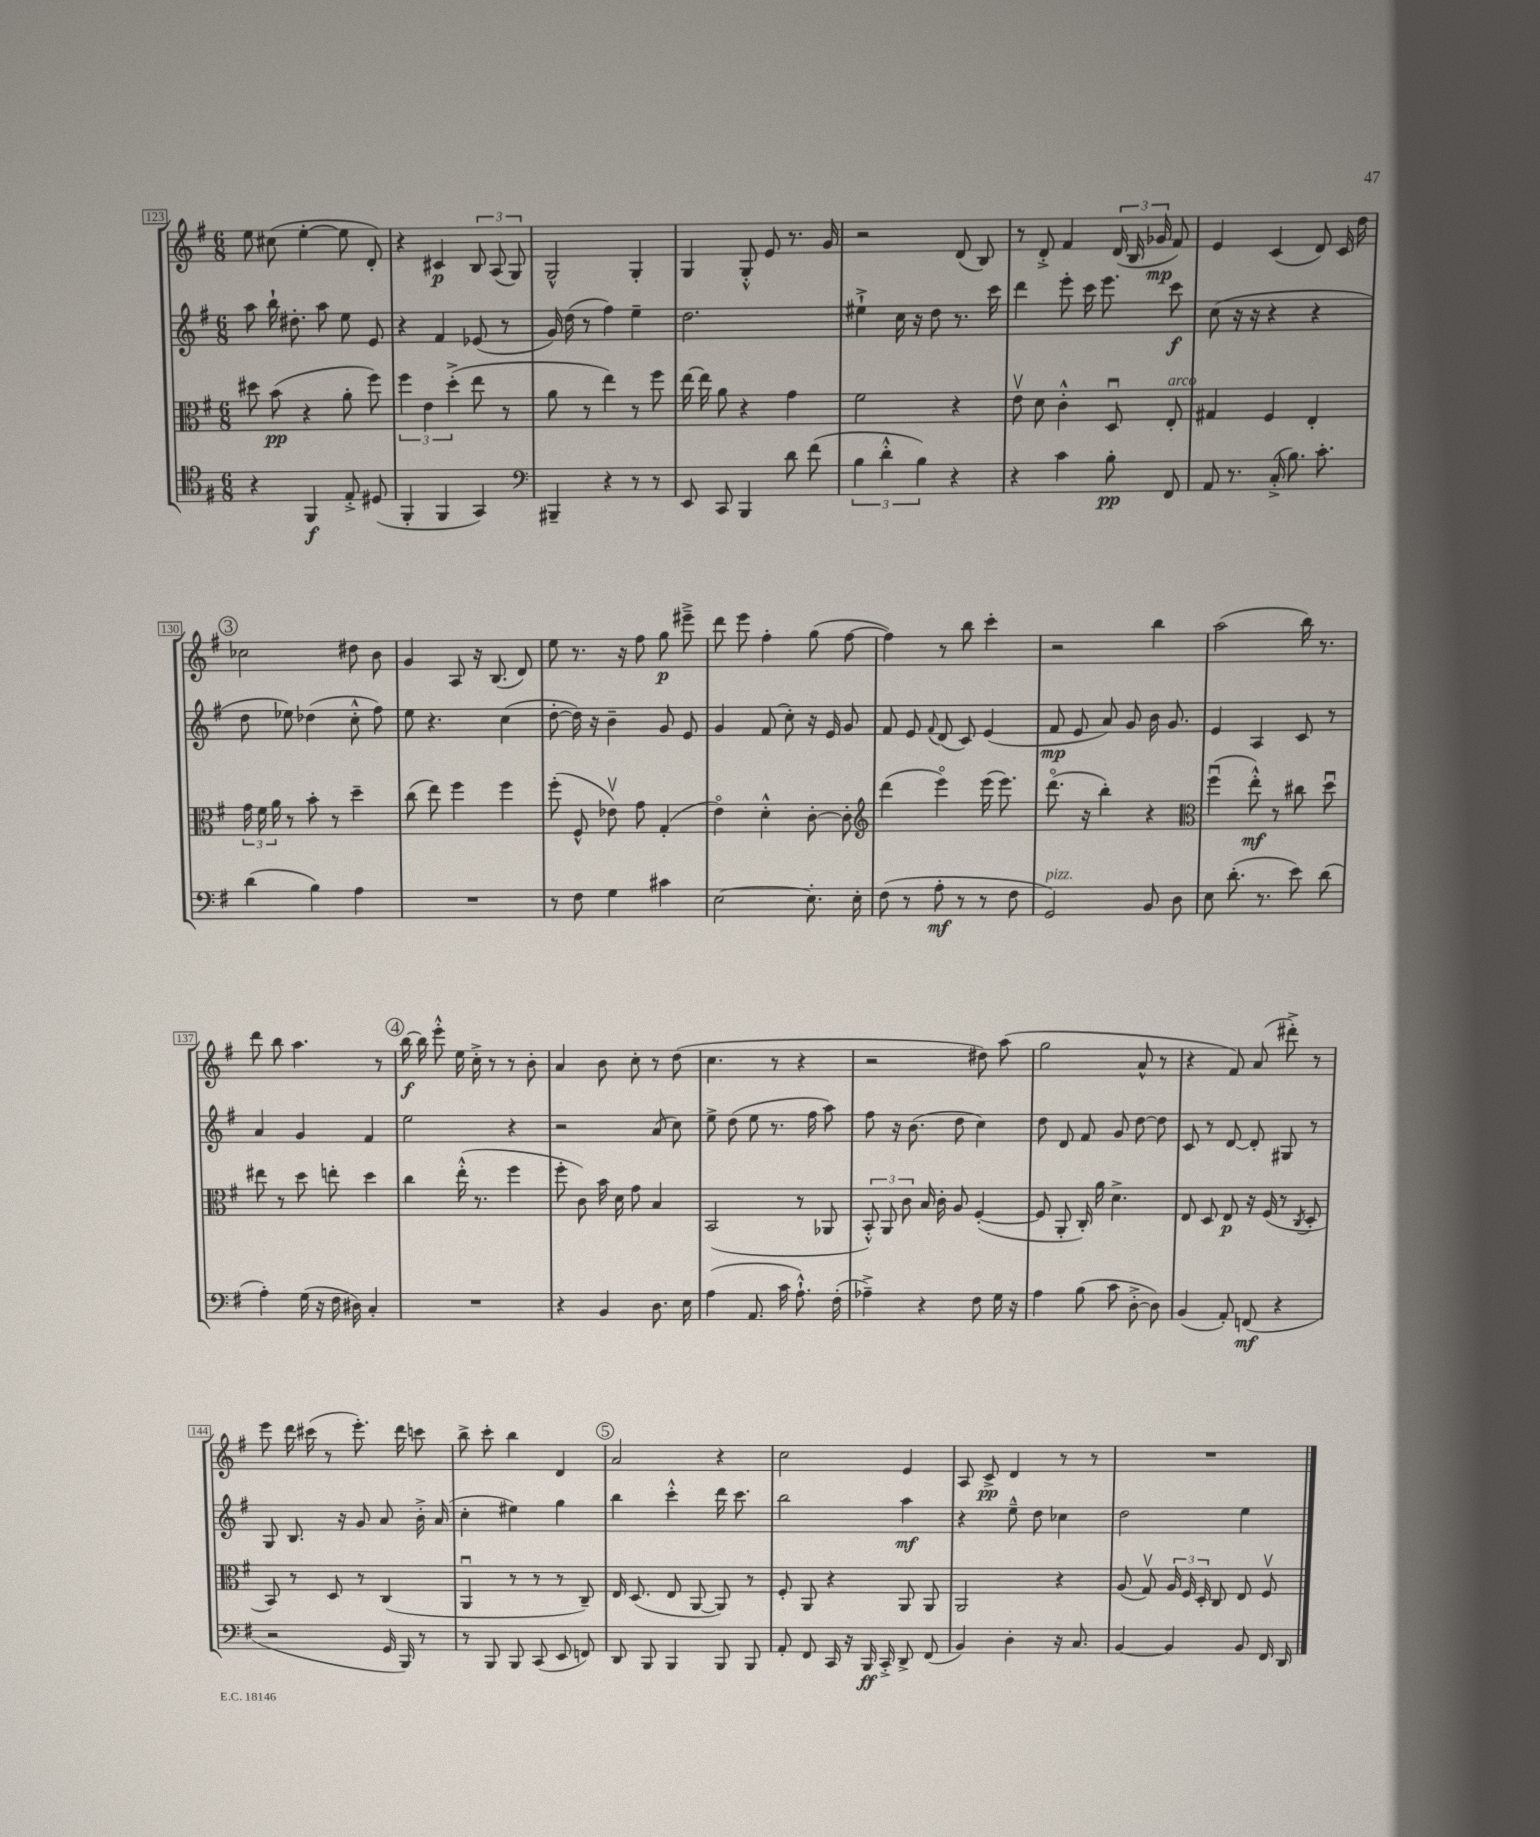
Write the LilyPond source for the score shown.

<<
\new StaffGroup <<
\new Staff = "s0" {
    \clef treble \key g \major \numericTimeSignature \time 6/8
    \autoBeamOff e''8 cis''8( e''4~-. e''8 d'8-.) |
    r4 cis'4\p \tuplet 3/2 { b8 a8( g8) } |
    g2-^ g4-. |
    g4 g8-.-^ e'8 r8. g'16 |
    r2 d'8( b8) |
    r8 d'8-.-> fis'4 \tuplet 3/2 { d'16( b16 ges'16\mp } fis'8) |
    e'4 c'4( d'8) c'16 d''16 |
    \mark \markup { \circle "3" } ces''2 dis''8 b'8 |
    g'4 a8 r16 b8.( d'8) |
    e''8 r8. r16 fis''8 g''8\p eis'''8---> |
    d'''8 e'''8 fis''4-. g''8( fis''8~ |
    fis''4) r8 b''8 c'''4-. |
    r2 b''4 |
    a''2( b''16) r8. |
    d'''8 b''8 a''4. r8 |
    \mark \markup { \circle "4" } b''16~\f b''16 e'''8-.-^ e''16 c''16-.-> r8 r8 b'8-. |
    a'4 b'8 c''8-. r8 d''8( |
    c''4. r8 r4 |
    r2 dis''8) a''8( |
    g''2 a'8-^ r8 |
    r4 fis'8) a'8( dis'''8-.->) r8 |
    e'''8 d'''16 cis'''16( r8 e'''8.-.) d'''16 c'''8 |
    b''8-> c'''8-. b''4 d'4 |
    \mark \markup { \circle "5" } a'2 r4 |
    c''2 e'4 |
    a8 c'8->\pp d'4 r8 r8 |
    R2. \bar "|." |
}
\new Staff = "s1" {
    \clef treble \key g \major \numericTimeSignature \time 6/8
    \autoBeamOff a''8 b''16-! dis''8.-. a''8 e''8 e'8 |
    r4 fis'4 ees'8( r8 |
    g'16) d''16( r8 fis''4) e''4-- |
    d''2. |
    eis''4-!-> c''16 r16 d''8 r8. c'''16 |
    d'''4 e'''8-. c'''16 e'''8. c'''8\f |
    c''8( r16 r16 r4 r4 |
    \mark \markup { \circle "3" } d''8 ees''8) des''4( c''8-.-^ fis''8) |
    e''8 r4. c''4( |
    d''8~-. d''16) r16 b'4-- g'8 e'8 |
    g'4 fis'8( c''8-.) r16 e'16 g'8 |
    fis'8 e'8 \appoggiatura { fis'8 } d'8( c'8) e'4( |
    fis'8\mp e'8 a'8) g'8 b'16 g'8. |
    e'4 a4 c'8 r8 |
    a'4 g'4 fis'4 |
    \mark \markup { \circle "4" } e''2 r4 |
    r2 a'8( c''8) |
    e''8-> d''8( e''8 r8. fis''16 a''8) |
    fis''8 r16 b'8.( d''8 c''4) |
    d''8 d'8 fis'8 g'8 d''8~ d''8 |
    c'8 r8 d'8~ d'8-. gis8 r8 |
    g8 b8. r16 g'8 a'8 b'16-.-> a'16( |
    c''4-. eis''4) g''4 |
    \mark \markup { \circle "5" } b''4 c'''4-.-^ d'''16 c'''8. |
    b''2 a''4\mf |
    r4 e''8---^ d''8 ces''4 |
    d''2 e''4 \bar "|." |
}
\new Staff = "s2" {
    \clef alto \key g \major \numericTimeSignature \time 6/8
    \autoBeamOff dis''8 b'8\pp( r4 a'8-. fis''8) |
    \tuplet 3/2 { fis''4 e'4 d''4-.->( } e''8 r8 |
    a'8 r8 e''4) r8 fis''8 |
    e''16~ e''16 a'8 r4 g'4 |
    fis'2 r4 |
    e'8\upbow d'8 c'4-.-^ d8\downbow e8-.^\markup { \italic "arco" } |
    gis4 fis4 e4-. |
    \mark \markup { \circle "3" } \tuplet 3/2 { g'16 fis'16 a'16 } r8 b'8-. r8 d''4-- |
    c''8( e''8) fis''4 fis''4 |
    fis''8-.( fis8-^ ees'8\upbow) g'8 g4-.( |
    e'4\flageolet) d'4-.-^ c'8~-. c'8-. |
    \clef treble d'''4( e'''4\flageolet) e'''16( e'''8.) |
    d'''8.\flageolet( r16 b''4-.) r4 |
    \clef alto fis''4\downbow( e''8-.-^\mf) r8 cis''8 d''8\downbow |
    eis''8 r8 d''8 e''8-. d''4 |
    \mark \markup { \circle "4" } c''4 e''16-.-^( r8. fis''4 |
    fis''8-. c'8) b'16 d'16 g'8 b4 |
    b,2( r8 aes,8 |
    \tuplet 3/2 { b,8-.-^) a,8 c'8 } b16 c'16-. a8 fis4~-.( |
    fis8 a,8-. c16-.) a'16 d'4.-> |
    e8 d8 e8\p r16 fis16( r8 \acciaccatura { c8 } d8-. |
    b,8) r8 d8 r8 c4( |
    a,4\downbow r8 r8 r8 c8--) |
    \mark \markup { \circle "5" } e16 d8.( e8 a,8~ a,8) r8 |
    fis8-. a,8 r4 a,8 a,8 |
    a,2 r4 |
    a8( g8\upbow) \tuplet 3/2 { a16 fis16 d16-. } c8 e8 fis8\upbow \bar "|." |
}
\new Staff = "s3" {
    \clef tenor \key g \major \numericTimeSignature \time 6/8
    \autoBeamOff r4 fis,4\f e8-.-> dis8( |
    fis,4-. fis,4 g,4) |
    \clef bass bis,,4-- r4 r8 r8 |
    e,8 c,8 b,,4 d'8 fis'8( |
    \tuplet 3/2 { b4 d'4-.-^ b4) } r4 |
    r4 c'4 b8-.\pp fis,8 |
    a,8 r8. c16-.->( b8.) c'8.-. |
    \mark \markup { \circle "3" } d'4( b4) a4 |
    R2. |
    r8 fis8 g4 cis'4 |
    e2~ e8.-. e16-. |
    fis8( r8 a8-.\mf r8 r8 fis8 |
    g,2^\markup { \italic "pizz." }) b,8 d8 |
    e8 d'8.-.( r8. e'8) d'8( |
    a4-.) g16( r16 fis16 dis16) c4-. |
    \mark \markup { \circle "4" } R2. |
    r4 b,4 d8. e16 |
    a4( a,8. c'16 a8.-!-^) fis16-.( |
    aes4--->) r4 fis8 g16 r16 |
    a4 b8( c'8 d8~-.-> d8) |
    b,4( a,8-.) f,8\mf( r4 |
    r2 g,16 b,,16) r8 |
    r8 b,,8 b,,8 c,8( e,8 f,8) |
    \mark \markup { \circle "5" } d,8 b,,8 b,,4 b,,8 b,,8 |
    a,8-. fis,8 c,16 r16 b,,16\ff c,16-.-> d,8-> fis,8( |
    b,4) d4-. r16 c8. |
    b,4~ b,4 b,8 fis,16 d,16 \bar "|." |
}
>>
>>
\layout { \context { \Score currentBarNumber = #123 \override BarNumber.stencil = #(make-stencil-boxer 0.1 0.3 ly:text-interface::print) } }
